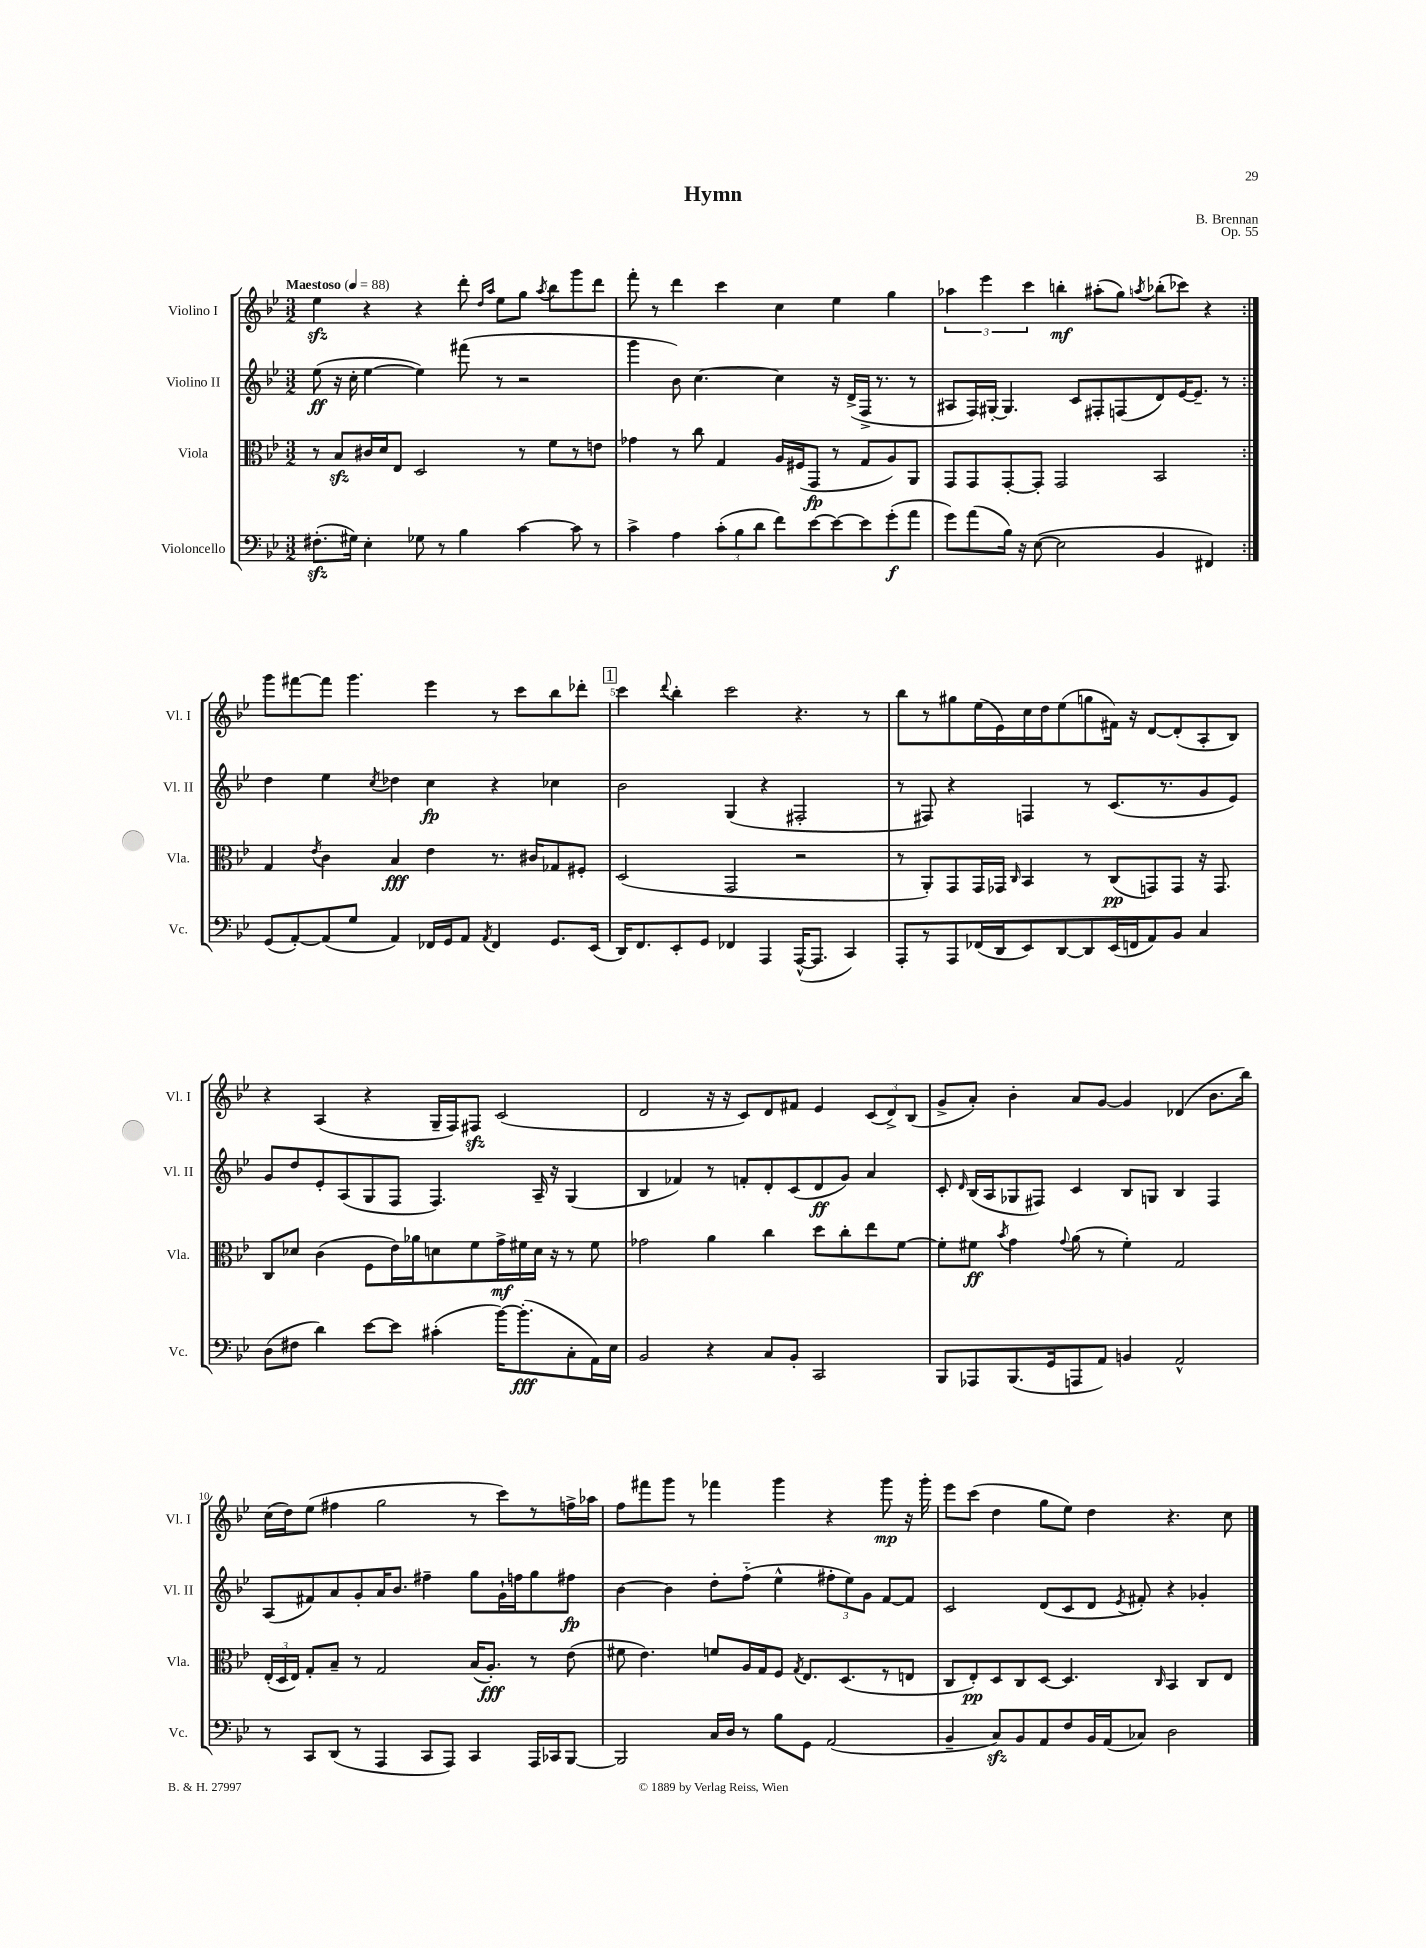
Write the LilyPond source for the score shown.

\header { title = "Hymn" composer = "B. Brennan" opus = "Op. 55" }
<<
\new StaffGroup <<
\new Staff = "s0" \with { instrumentName = "Violino I" shortInstrumentName = "Vl. I" } {
    \clef treble \key bes \major \numericTimeSignature \time 3/2 \tempo "Maestoso" 4 = 88
    \autoBeamOff \repeat volta 2 { ees''4\sfz r4 r4 d'''8-. \grace { d''16[ a''16] } ees''8[ g''8] \acciaccatura { a''8 } bes''8[ g'''8 d'''8] |
    f'''8-. r8 d'''4 c'''4 c''4 ees''4 g''4 |
    \tuplet 3/2 { aes''4 ees'''4 c'''4 } b''4-.\mf ais''8[-.( g''8]) \acciaccatura { a''8 } bes''8[-.( ces'''8]) r4 | }
    g'''8[ fis'''8~ fis'''8] g'''4. ees'''4 r8 c'''8[ bes''8 des'''8]-. |
    \mark \markup { \box "1" } c'''4 \appoggiatura { d'''8 } bes''4-. c'''2 r4. r8 |
    bes''8[ r8 gis''8 ees''16( ees'16) c''16 d''16 ees''8( g''8 fis'16]) r16 d'8[~ d'8-.( a8-. bes8]) |
    r4 a4( r4 g16[-- f16) fis8]\sfz c'2( |
    d'2 r16 r16 c'8[) d'8 fis'8] ees'4 \tuplet 3/2 { c'8[( d'8->) bes8]( } |
    g'8[-> a'8]-.) bes'4-. a'8[ g'8]~ g'4 des'4( bes'8.[ bes''16]) |
    c''16[( d''16) ees''8]( fis''4 g''2 r8 c'''8[) r8 f''16-> aes''16] |
    f''8[ fis'''8 g'''8] r8 fes'''4 g'''4 r4 g'''8\mp r16 g'''16-. |
    ees'''8[ c'''8]( d''4 g''8[ ees''8]) d''4 r4. c''8 \bar "|." |
}
\new Staff = "s1" \with { instrumentName = "Violino II" shortInstrumentName = "Vl. II" } {
    \clef treble \key bes \major \numericTimeSignature \time 3/2
    \autoBeamOff \repeat volta 2 { ees''8\ff( r16 c''16-. ees''4~ ees''4) fis'''8( r8 r2 |
    g'''4 bes'8) c''4.~ c''4 r16 d'16[->( f16]-> r8. r8 |
    ais8[ f16) gis16]~-. gis4. c'8[ fis8-. f8( d'8) ees'16~ ees'8.]-- r8 | }
    d''4 ees''4 \acciaccatura { c''8 } des''4 c''4\fp r4 ces''4 |
    \mark \markup { \box "1" } bes'2 g4( r4 fis2-. |
    r8 fis8) r4 f4 r8 c'8.[( r8. g'8 ees'8]) |
    g'8[ d''8 ees'8-. a8( g8 f8] f4.) a16-- r16 g4( |
    bes4 fes'4) r8 f'8[-. d'8-. c'8( d'8\ff g'8]) a'4 |
    c'8-. \grace { d'16 } bes16[( a16 ges8 fis8]) c'4 bes8[ g8] bes4 fis4 |
    a8[( fis'8) a'8 g'8-. a'16 bes'8.] fis''4-- g''8[ g'16-! f''16 g''8 fis''8]\fp |
    bes'4~ bes'4 d''8[-. f''8]-_( ees''4-^ \tuplet 3/2 { fis''8[-. ees''8) g'8] } f'8[~ f'8] |
    c'2 d'8[( c'8 d'8] \acciaccatura { ees'8 } fis'8-.) r4 ges'4-. \bar "|." |
}
\new Staff = "s2" \with { instrumentName = "Viola" shortInstrumentName = "Vla." } {
    \clef alto \key bes \major \numericTimeSignature \time 3/2
    \autoBeamOff \repeat volta 2 { r8 bes8[\sfz cis'16 d'16 ees8] d2 r8 f'8[ r8 e'8] |
    ges'4 r8 c''8 g4 a16[ fis16( g,8]\fp r8 g8[ a8) a,8] |
    g,8[ g,8 g,8~-. g,8]-. g,2 bes,2 | }
    g4 \acciaccatura { ees'8 } c'4 bes4\fff ees'4 r8. cis'16[ ges8 fis8]-. |
    \mark \markup { \box "1" } d2( g,2 r2 |
    r8 a,8[-.) g,8 g,16 ges,16] \grace { c16 } bes,4 r8 c8[\pp( g,8) g,8] r16 g,8. |
    c8[ des'8] c'4( f8[ ees'16) aes'16 d'8 f'8 g'16->\mf fis'16 d'16] r16 r8 fis'8 |
    ges'2 a'4 c''4 d''8[ c''8-. ees''8 f'8]~ |
    f'8[-. fis'8]\ff \acciaccatura { bes'8 } g'4 \appoggiatura { g'8 } a'8( r8 fis'4-.) g2 |
    \tuplet 3/2 { ees16[-.( d16 ees16]) } g8[-. bes8]-- r8 g2 bes16[( a8.]-.\fff) r8 ees'8( |
    fis'8 ees'4.) f'8[ a16 g16 f8] \acciaccatura { g8 } ees8.[ d8.( r8 e8] |
    c8[ ees8-.\pp) d8 c8 d8]~ d4. \grace { c16 } bes,4 c8[ ees8] \bar "|." |
}
\new Staff = "s3" \with { instrumentName = "Violoncello" shortInstrumentName = "Vc." } {
    \clef bass \key bes \major \numericTimeSignature \time 3/2
    \autoBeamOff \repeat volta 2 { fis8.[-.\sfz( gis16]) ees4-. ges8 r8 bes4 c'4~ c'8 r8 |
    c'4-> a4 \tuplet 3/2 { c'8[-.( bes8 d'8] } f'8[) ees'8~ ees'8~ ees'8 g'8-.\f( a'8] |
    g'8[) a'8( bes16]) r16 ees8~( ees2 bes,4 fis,4) | }
    g,8[( a,8~-.) a,8( g8] a,4) fes,16[ g,16 a,8] \acciaccatura { a,8 } fes,4 g,8.[ ees,16]( |
    \mark \markup { \box "1" } d,16[) f,8. ees,8-. g,8] fes,4 a,,4 a,,16[~-^( a,,8.] c,4) |
    a,,8[-. r8 a,,8 fes,16( d,16 ees,8) d,8~ d,8 ees,16( f,16 a,8) bes,8] c4 |
    d8[( fis8] d'4) ees'8[~ ees'8] cis'4-.( bes'16[~) bes'8.-.\fff( c8-. a,16) ees16] |
    bes,2 r4 c8[ bes,8]-. c,2 |
    bes,,8[ aes,,8 bes,,8.( g,16 a,,8 a,8]) b,4 a,2-^ |
    r8 c,8[ d,8]( r8 a,,4 c,8[ a,,8]) c,4 a,,16[ ces,16 bes,,8]~ |
    bes,,2 c16[ d16] r8 bes8[ g,8] a,2( |
    bes,4-- c8[\sfz) bes,8 a,8 f8 bes,16 a,16( ces8]) d2 \bar "|." |
}
>>
>>
\layout { \context { \Score \override BarNumber.break-visibility = ##(#f #t #t) barNumberVisibility = #(every-nth-bar-number-visible 5) } }
